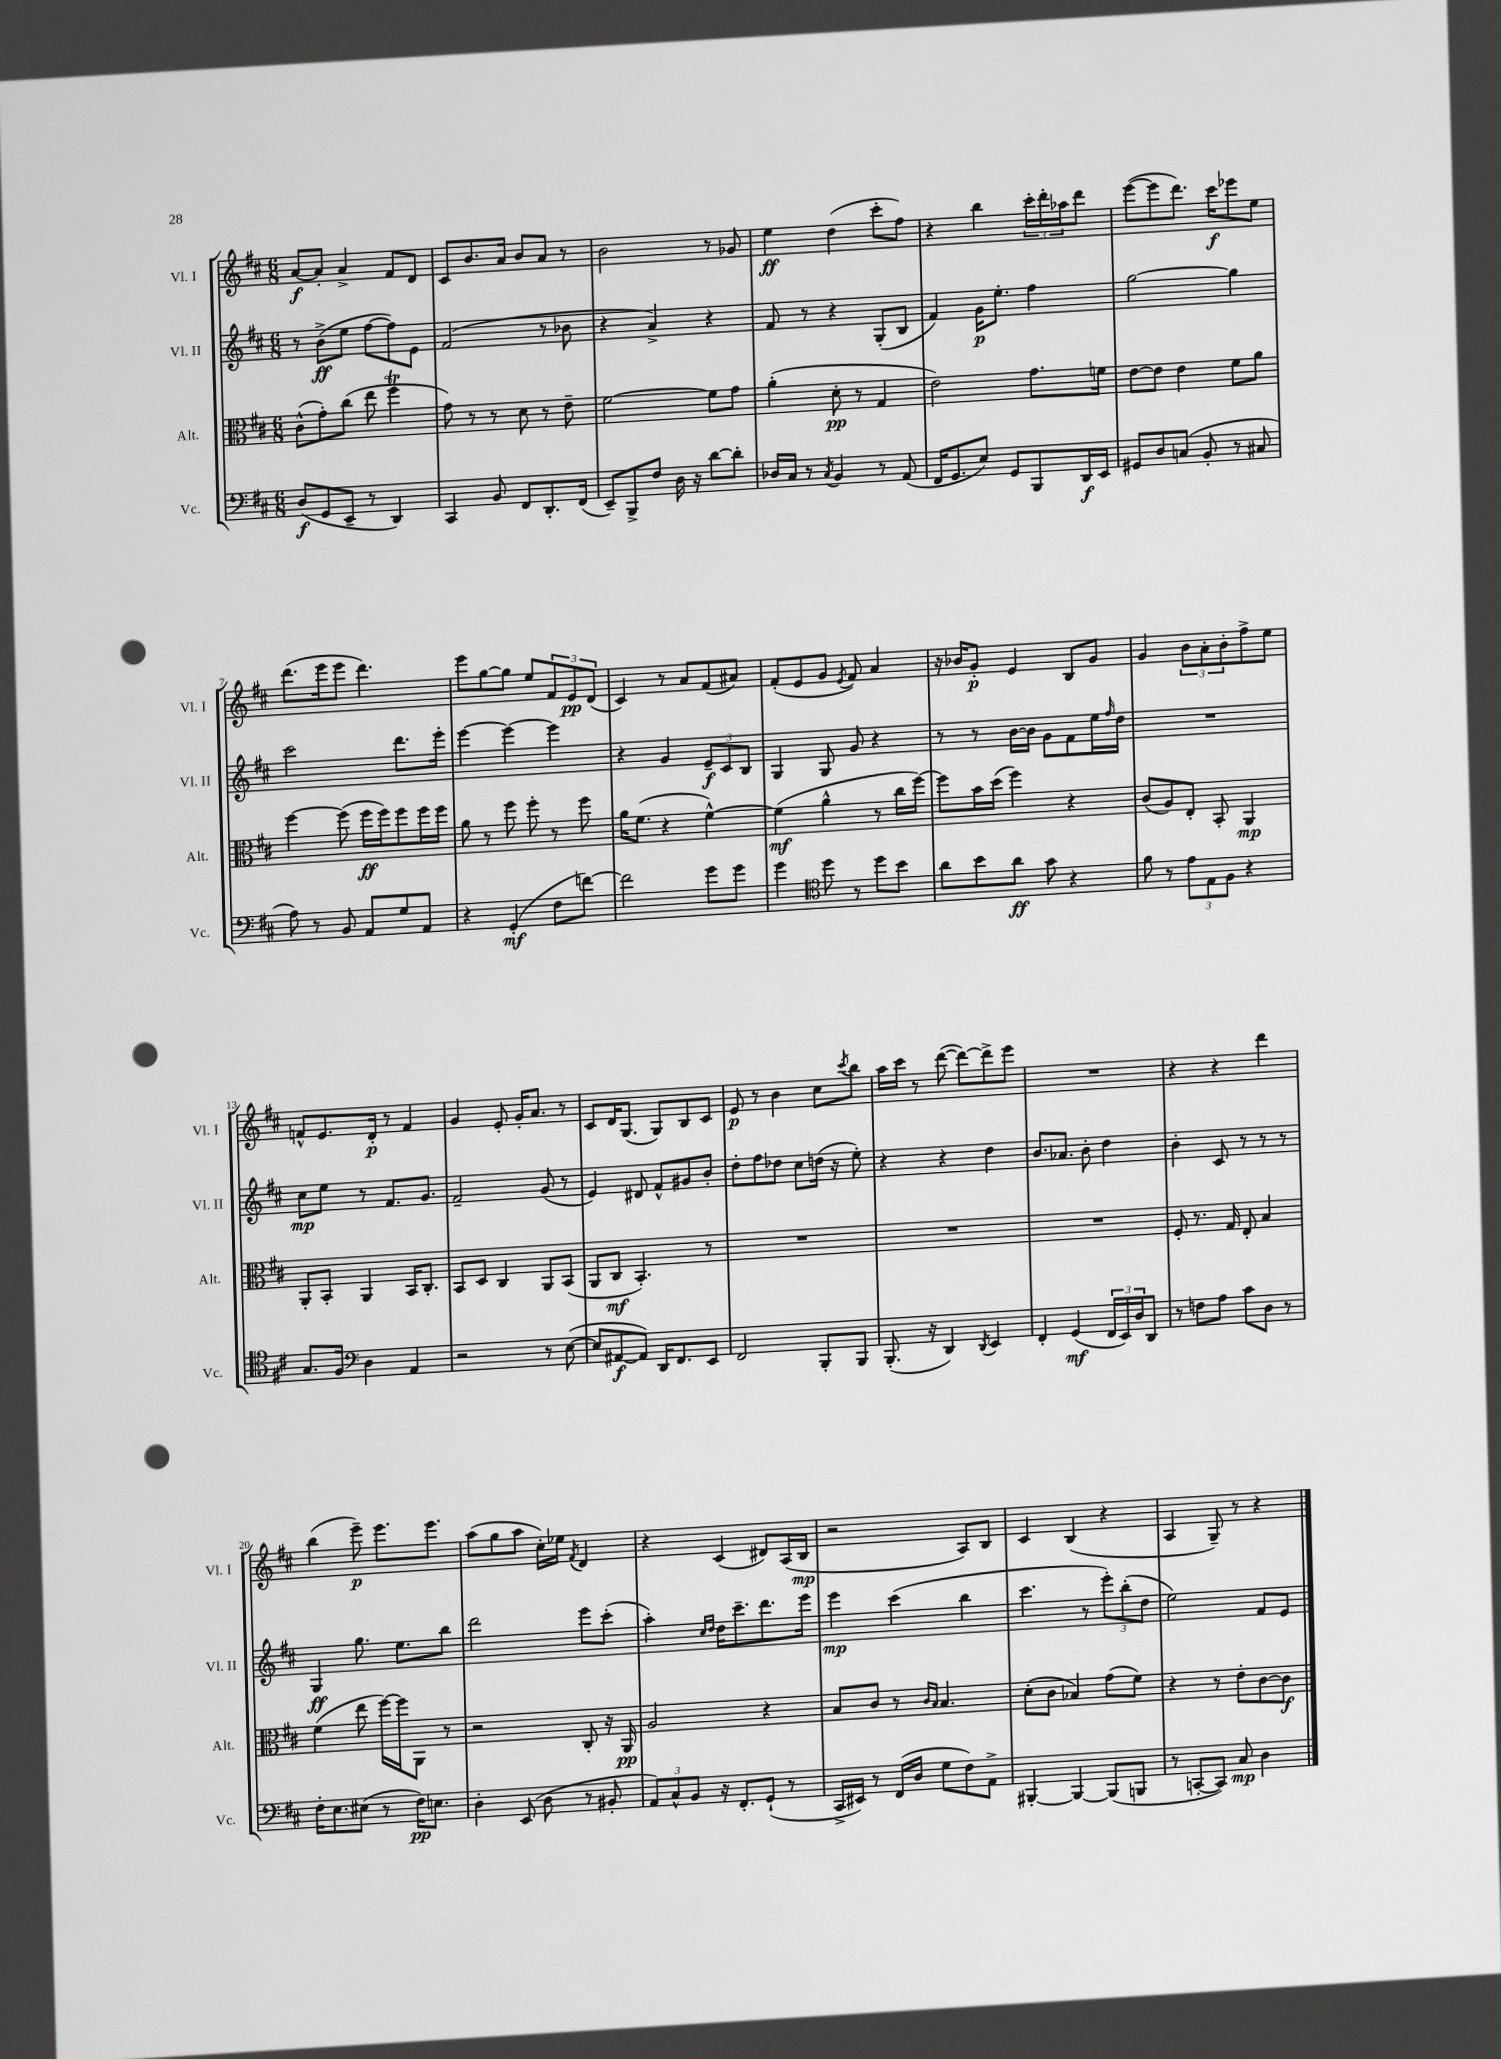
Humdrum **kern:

**kern	**kern	**kern	**kern
*staff4	*staff3	*staff2	*staff1
*clefF4	*clefC3	*clefG2	*clefG2
*k[f#c#]	*k[f#c#]	*k[f#c#]	*k[f#c#]
*M6/8	*M6/8	*M6/8	*M6/8
(8D	(8c#^^	8r	[8a
8GG	8g')	(8b^	8a']
8EE~	(8cc#	8ee	4a^
8r	8ee	[8ff#	.
4DD)	4ff#	8ff#])	8f#
.	.	8e	8d
=	=	=	=
4CC#	8g)	(2f#	8c#
.	8r	.	8.b
8BB	8r	.	.
.	.	.	16a
8FF#	8d	.	8b
8.DD'	8r	8r	8a
.	8e~	8b-	8r
(16FF#	.	.	.
=	=	=	=
8EE~)	[2f#	4r	2b
8BBB^	.	.	.
8F#	.	4a^)	.
16D	.	.	.
16r	.	.	.
[8d	8f#]	4r	8r
8d']	8g	.	8g-
=	=	=	=
16D-	(4a'	8f#	4ee
16C#	.	.	.
8r	.	8r	.
8qC#	.	.	.
4BB	8d'	4r	(4dd
.	8r	.	.
8r	4G	(8G'	8ccc#'
(8AA	.	8B	8ff#)
=	=	=	=
16FF#	2e)	4f#)	4r
8.GG	.	.	.
8E)	.	16g	4bb
.	.	8.ee'	.
8GG	.	.	.
8BBB	8.g	4ff#	24ccc#'
.	.	.	24ddd'
.	.	.	24aa-
16DD	.	.	8ddd
16EE	16f	.	.
=	=	=	=
8GG#	[8e	[2gg	([8eee
8D	8e]	.	8eee]
(8C	4e	.	8.ddd)
8BB'	.	.	.
.	.	.	16ccc#
8r	8f#	4gg]	8eee-
8C#	8a	.	8ee
=	=	=	=
8A)	[4ff#	2ccc#	(8.ddd
8r	.	.	.
.	.	.	16eee
8BB	(8ff#]	.	8eee
8AA	16ff#	.	4.ddd)
.	16ff#)	.	.
8G	8ff#	8.ddd	.
8AA	16ff#	.	.
.	16ff#	16eee'	.
=	=	=	=
4r	8a	[4eee	8eee
.	8r	.	[8gg
(4GG'	8ff#	4eee_	8gg]
.	8ff#'	.	8ee
8F#	8r	4eee]	12f#
.	.	.	12e
[8f)	8ff#	.	.
.	.	.	(12d
=	=	=	=
2f]	16a	4r	4c#)
.	(8.f#	.	.
.	4r	4g	8r
.	.	.	8a
8g	[4f#^^)	12e~	(8f#
.	.	12c#	.
8g	.	.	8a#)
.	.	12B	.
=	=	=	=
4g	(4f#]	4G	(8f#'
.	.	.	8e
*clefC4	*	*	*
8dd	4a^^	8G	8g
.	.	.	8qe
8r	.	8g	8f#)
8dd	8r	4r	4a
8b	16cc#	.	.
.	[16ff#)	.	.
=	=	=	=
8a	8ff#]	8r	16r
.	.	.	16b-
8b	16b	8r	8g'
.	(16dd	.	.
8a	4ff#)	[16b	4e
.	.	16b]	.
8g	.	8g	.
4r	4r	8f#	8B
.	.	16ee	8g
.	.	16qqff#	.
.	.	16dd	.
=	=	=	=
8f#	(8c#	2.r	4g
8r	8A)	.	.
12e	8E'	.	12b
12E	.	.	12a'
.	8BB'	.	.
12F#	.	.	12b'
4r	4AA	.	8ff#^
.	.	.	8ee
=	=	=	=
8.G	8AA'	8cc#	8f^^
.	8BB'	8ee	8.e
16F#	.	.	.
*clefF4	*	*	*
4D	4AA	8r	.
.	.	.	16d'
.	.	8.f#	8r
4AA	16BB	.	4f
.	8.C#'	8.g	.
=	=	=	=
2r	8BB	2f#~	4g
.	8D	.	.
.	4C#	.	8e'
.	.	.	16g'
.	.	.	8.a
8r	8AA	(8g	.
([8E	(8BB	8r	8r
=	=	=	=
8E]	8AA	4e)	8c#
[8AA#	8C#	.	16d
.	.	.	(8.G
8AA#])	4.BB')	8d#	.
16DD	.	8f#^^	8G)
8.FF#	.	.	.
.	.	8g#	8B
8EE	8r	8b'	8c#
=	=	=	=
2FF#	2.r	8dd'	8e
.	.	8ff#	8r
.	.	8dd-	4b
.	.	8cc#	.
8BBB'	.	(16dd	8cc#
.	.	16r	.
.	.	.	8qccc#
8BBB	.	8ee')	8bb
=	=	=	=
(8.BBB'	2.r	4r	16aa
.	.	.	16ccc#
.	.	.	8r
16r	.	.	.
4DD)	.	4r	([8ddd
.	.	.	8ddd_)
8qDD	.	.	.
4EE	.	4dd	8ddd^]
.	.	.	8eee
=	=	=	=
4FF#'	2.r	8.b	2.r
.	.	8.a-	.
(4GG	.	.	.
.	.	8b'	.
24FF#	.	4dd	.
24EE)	.	.	.
24D	.	.	.
8DD	.	.	.
=	=	=	=
8r	8F#'	4b'	4r
8F	8.r	.	.
8A	.	8c#	4r
.	16G	.	.
8c#	8E'	8r	.
8D	4B	8r	4ddd
8r	.	8r	.
=	=	=	=
16F#'	(4f#	4G	(4bb
8.E	.	.	.
(8E#	8ee	8.gg	8eee~)
8r	[16ff#)	.	8.eee
.	16ff#]	8.ee	.
16F#)	8AA	.	.
8.E	.	.	8.eee
.	8r	8bb	.
=	=	=	=
4D'	2r	2ddd	(8aa
.	.	.	8gg
(8EE	.	.	8aa
8D	.	.	16cc#')
.	.	.	16ee-
.	.	.	8qf#
8r	8C#'	8eee	4d
8BB#'	16r	(8ccc#'	.
.	16AA	.	.
=	=	=	=
12AA)	2A	4aa')	4r
12C#^^	.	.	.
12BB	.	.	.
.	.	16qqcc#	.
.	.	16qqdd	.
16r	.	16dd	(4c#
8.FF#'	.	8.ccc#~	.
(8GG`	4r	8.ddd	8d#)
8r	.	.	(16A
.	.	16eee	16B
=	=	=	=
16CC#^	8B	4eee	2r
16EE#)	.	.	.
8r	8c#	.	.
(16FF#	8r	(4ccc#	.
16D	.	.	.
.	16qqc#	.	.
.	16qqB	.	.
8G	4.B	.	.
8F#)	.	4bb	8A)
8AA^	.	.	8B
=	=	=	=
[4BBB#'	(8d'	4.ccc#	4c#
.	8c#	.	.
4BBB#_	4B-)	.	(4B
.	.	8r	.
(8BBB#]	(8g	12eee')	4r
.	.	(12bb'	.
8BBB	8f#)	.	.
.	.	12dd	.
=	=	=	=
8r	4r	2ee)	4A
[8CC'	.	.	.
8CC])	8r	.	8G~)
8C#	8e'	.	8r
4D	[8c#	8f#	4r
.	8c#]	8e	.
==	==	==	==
*-	*-	*-	*-
